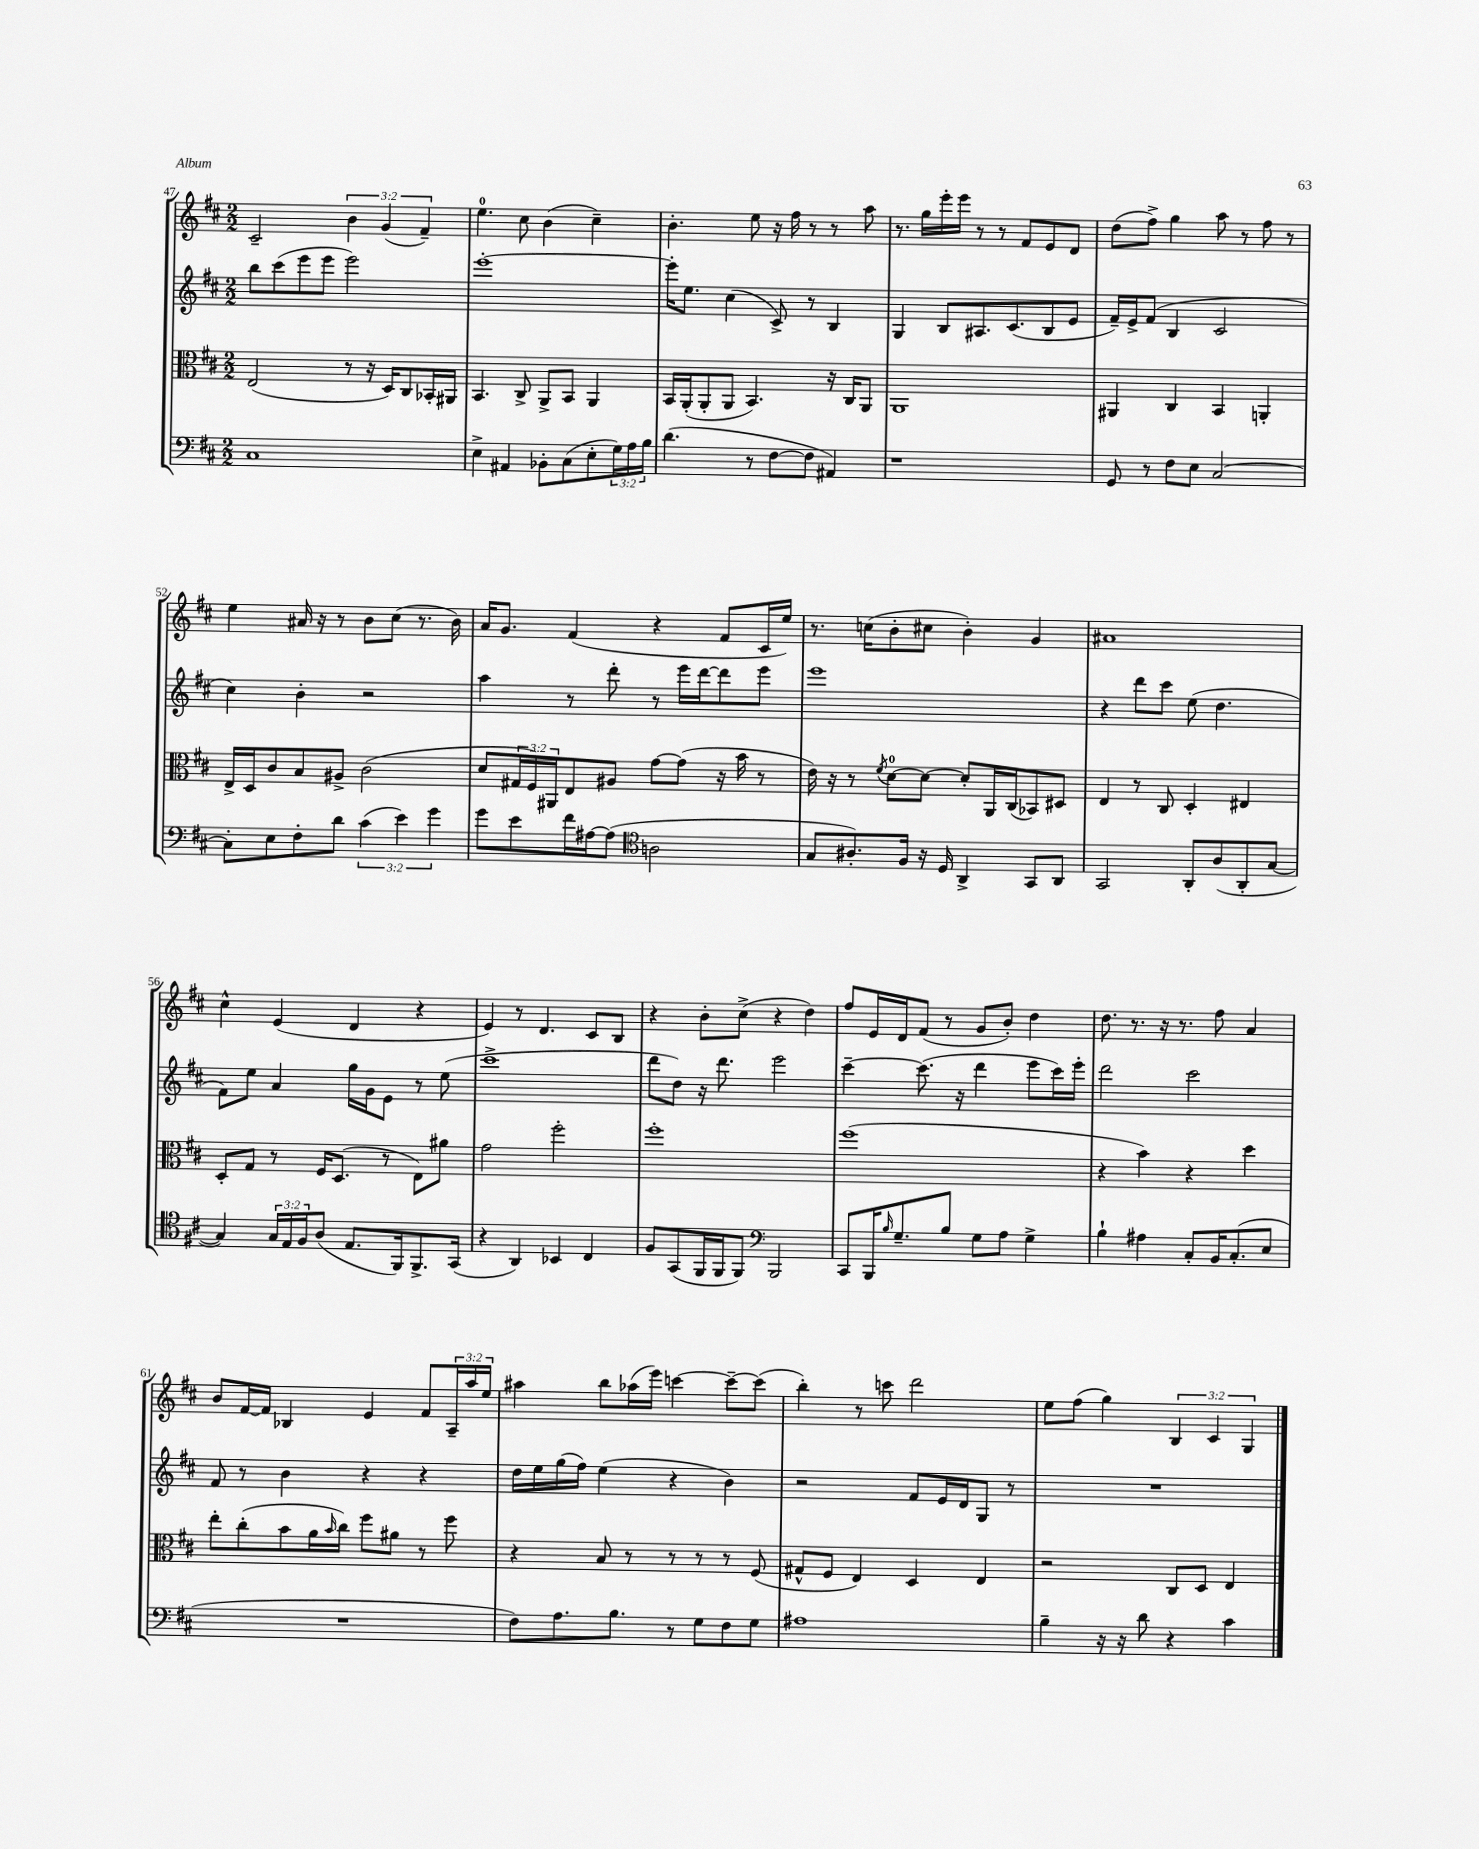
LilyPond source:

<<
\new StaffGroup <<
\new Staff = "s0" {
    \clef treble \key d \major \numericTimeSignature \time 2/2 \override Staff.TupletNumber.text = #tuplet-number::calc-fraction-text
    cis'2-- \tuplet 3/2 { b'4 g'4( fis'4--) } |
    e''4.-0 cis''8 b'4( cis''4--) |
    b'4.-. e''8 r16 fis''16 r8 r8 a''8 |
    r8. g''16 e'''16-. e'''16 r8 r8 fis'8 e'8 d'8 |
    d''8( fis''8->) g''4 a''8 r8 fis''8 r8 |
    e''4 ais'16 r16 r8 b'8 cis''8( r8. b'16) |
    a'16 g'8. fis'4( r4 fis'8 cis'16 e''16) |
    r8. c''16( b'8-. cis''8 b'4-.) g'4 |
    ais'1 |
    cis''4-^ e'4( d'4 r4 |
    e'4) r8 d'4. cis'8 b8 |
    r4 b'8-. cis''8->( r4 d''4) |
    fis''8 e'16 d'16 fis'8( r8 g'8 b'8-.) d''4 |
    d''8. r8. r16 r8. fis''8 a'4 |
    b'8 fis'16~ fis'16 bes4 e'4 fis'8 \tuplet 3/2 { a16-- a''16 e''16 } |
    ais''4 b''8 aes''16( e'''16) c'''4~ c'''8~-- c'''8( |
    b''4-.) r8 c'''8 d'''2 |
    e''8 fis''8( g''4) \tuplet 3/2 { b4 cis'4 g4 } \bar "|." |
}
\new Staff = "s1" {
    \clef treble \key d \major \numericTimeSignature \time 2/2
    b''8 cis'''8( e'''8 e'''8 e'''2) |
    e'''1~-. |
    e'''16-. e''8. cis''4( cis'8->) r8 b4 |
    g4 b8 ais8. cis'8.( b8 e'8 |
    fis'16--) e'16-> fis'8( b4 cis'2 |
    cis''4) b'4-. r2 |
    a''4 r8 d'''8-. r8 e'''16 d'''16~ d'''8 e'''8 |
    e'''1 |
    r4 d'''8 cis'''8 e''8( d''4. |
    fis'8) e''8 a'4 g''16 g'16 e'8 r8 e''8( |
    cis'''1-> |
    d'''8 d''8) r16 d'''8. e'''2 |
    cis'''4~-- cis'''8.( r16 d'''4 e'''8 cis'''16) e'''16-. |
    d'''2 cis'''2 |
    fis'8 r8 b'4 r4 r4 |
    d''16 e''16 g''16( fis''16) e''4( r4 b'4) |
    r2 fis'8 e'16 d'16 g8 r8 |
    R1 \bar "|." |
}
\new Staff = "s2" {
    \clef alto \key d \major \numericTimeSignature \time 2/2 \override Staff.TupletNumber.text = #tuplet-number::calc-fraction-text
    e2( r8 r16 d16) cis8 bes,16-. ais,16 |
    b,4. cis8-> a,8-> b,8 a,4 |
    b,16 a,16-.( a,8-. a,8 b,4.) r16 cis16 a,8 |
    a,1 |
    ais,4 cis4 b,4 a,4-. |
    e16-> d16 cis'8 b8 ais8-> cis'2( |
    d'8 \tuplet 3/2 { gis16 fis16) ais,16 } e8 ais8 g'8~ g'8( r16 b'16 r8 |
    e'16) r16 r8 \acciaccatura { fis'8 } d'8-0~ d'8~ d'8-. a,16 cis16( bes,8) dis8 |
    e4 r8 cis8 d4-. eis4 |
    d8-. g8 r8 fis16 d8.( r8 e8) ais'8 |
    g'2 fis''2-. |
    fis''1-. |
    fis''1( |
    r4 b'4) r4 d''4 |
    e''8-. cis''8-.( b'8 a'16 \grace { b'16 } cis''16) fis''8 ais'8 r8 fis''8 |
    r4 b8 r8 r8 r8 r8 fis8( |
    gis8-^ fis8 e4) d4 e4 |
    r2 cis8 d8 e4 \bar "|." |
}
\new Staff = "s3" {
    \clef bass \key d \major \numericTimeSignature \time 2/2 \override Staff.TupletNumber.text = #tuplet-number::calc-fraction-text
    cis1 |
    e4-> ais,4 bes,8-. cis8( e8-. \tuplet 3/2 { g16) a16 b16 } |
    d'4.( r8 fis8~ fis8 ais,4) |
    r1 |
    g,8 r8 fis8 e8 cis2~ |
    cis8-. e8 fis8-. d'8 \tuplet 3/2 { cis'4( e'4) g'4 } |
    g'8 e'8 fis'16 ais16~ ais8( \clef tenor a2 |
    g8 ais8.-.) fis16 r16 d16 a,4-> g,8 a,8 |
    g,2 a,8-. a8( a,8-. g8~ |
    g4) \tuplet 3/2 { g16 e16 fis16 } a8( e8. fis,16) fis,8.-> g,16( |
    r4 a,4) bes,4 cis4 |
    fis8 g,8( fis,16 fis,16 fis,8) \clef bass b,,2 |
    cis,8 b,,16 \grace { b16 } g8.-- b8 g8 a8 g4-> |
    b4-! ais4 cis8-. b,16 cis8.-.( e8 |
    R1 |
    fis8) a8. b8. r8 g8 fis8 g8 |
    ais1 |
    b4-- r16 r16 d'8 r4 cis'4 \bar "|." |
}
>>
>>
\layout { \context { \Score currentBarNumber = #47 } }
